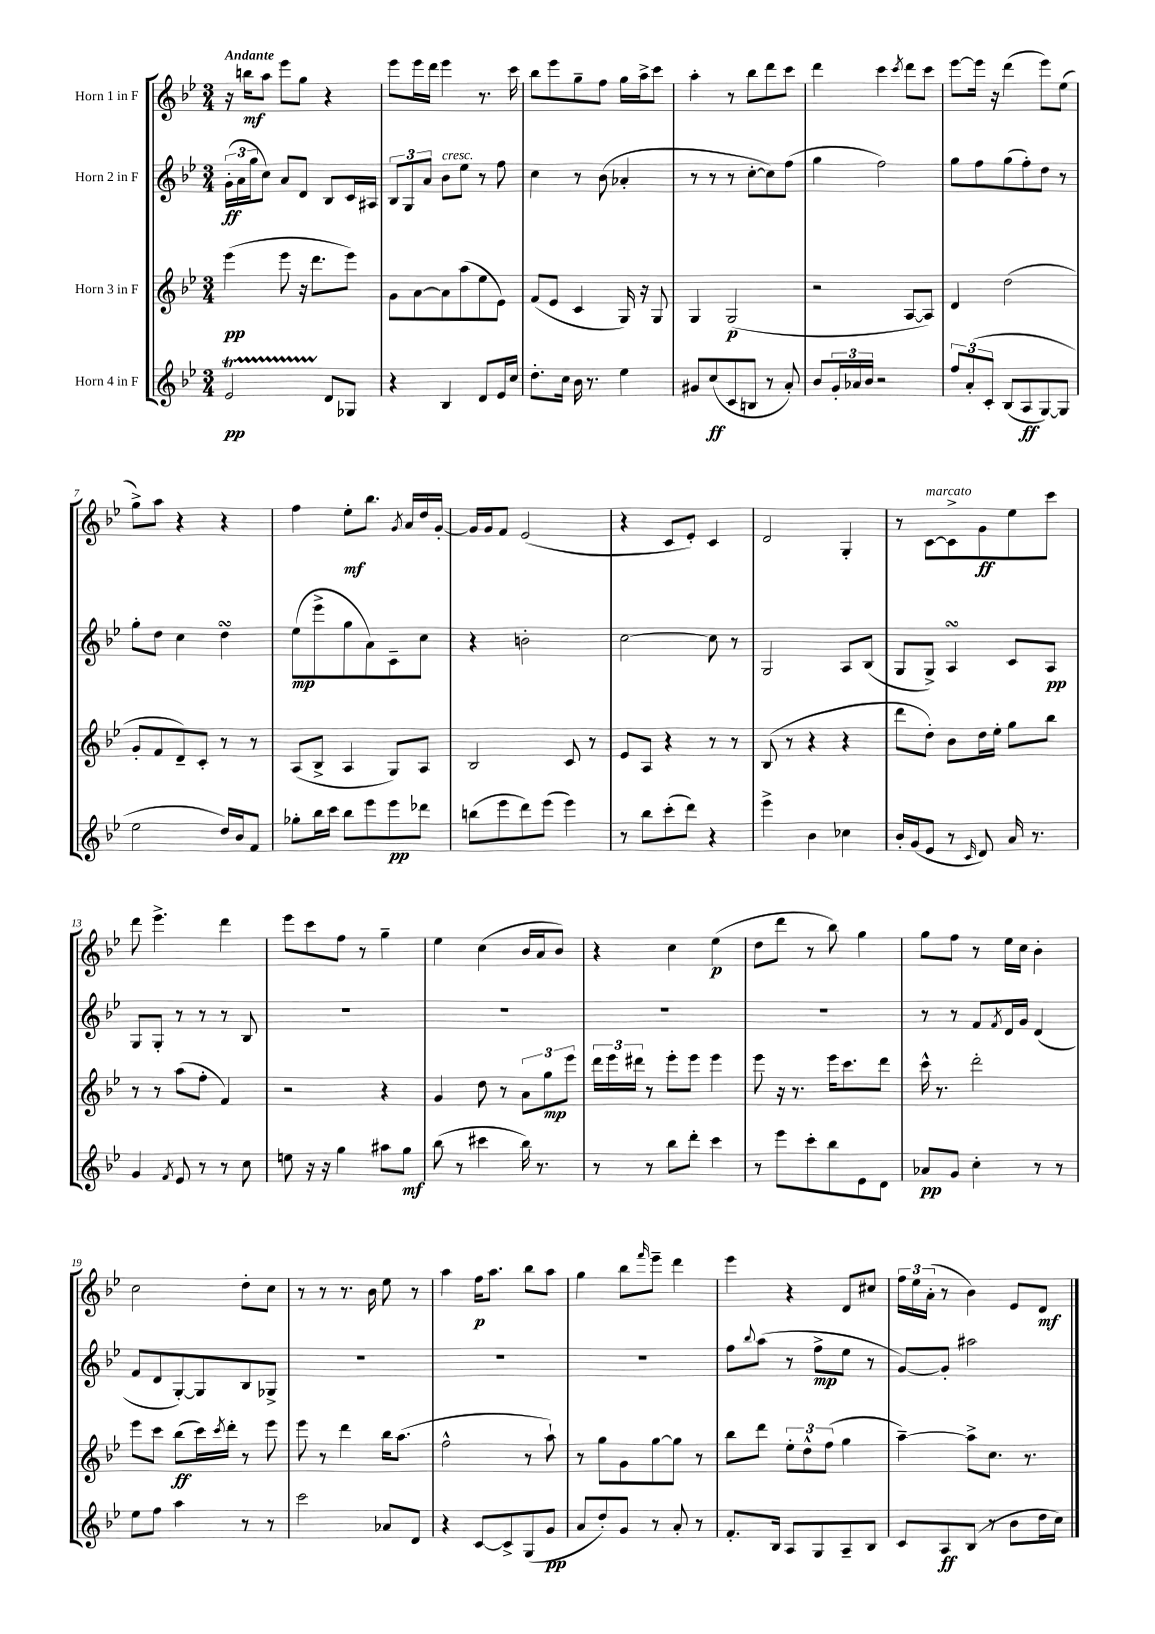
<<
\new StaffGroup <<
\new Staff = "s0" \with { instrumentName = "Horn 1 in F" } {
    \clef treble \key bes \major \numericTimeSignature \time 3/4 \tempo "Andante"
    r16 b''16\mf a''8 ees'''8 g''8 r4 |
    ees'''8 ees'''16 d'''16 ees'''4 r8. c'''16 |
    bes''8 ees'''8 g''8-- f''8 g''16 a''16-> c'''8 |
    a''4-. r8 bes''8 d'''8 c'''8 |
    d'''4 c'''4 \acciaccatura { c'''8 } d'''8 c'''8 |
    ees'''8~ ees'''16 r16 d'''4( ees'''8) ees''8( |
    g''8->) a''8 r4 r4 |
    f''4 ees''8-.\mf bes''8. \acciaccatura { g'8 } a'16 d''16 g'16~-. |
    g'16 g'16 f'8 ees'2( |
    r4 c'8 ees'8-.) c'4 |
    d'2 g4-. |
    r8 c'8~^\markup { \italic "marcato" } c'8-> g'8\ff ees''8 c'''8 |
    d'''8 ees'''4.-> d'''4 |
    ees'''8 c'''8 f''8 r8 g''4-- |
    ees''4 c''4( bes'16 a'16 bes'8) |
    r4 c''4 ees''4\p( |
    d''8 d'''8 r8 bes''8) g''4 |
    g''8 f''8 r8 ees''16 c''16 bes'4-. |
    c''2 d''8-. c''8 |
    r8 r8 r8. bes'16 ees''8 r8 |
    a''4 f''16\p a''8. bes''8 a''8 |
    g''4 bes''8 \grace { f'''16 } ees'''8-- d'''4 |
    ees'''4 r4 d'8 cis''8 |
    \tuplet 3/2 { f''16 ees''16 a'16-.( } r8 bes'4) ees'8 d'8\mf \bar "|." |
}
\new Staff = "s1" \with { instrumentName = "Horn 2 in F" } {
    \clef treble \key bes \major \numericTimeSignature \time 3/4
    \tuplet 3/2 { g'16-.\ff( a'16 g''16 } c''8) a'8 d'8 bes8 c'16 ais16 |
    \tuplet 3/2 { bes8 g8 a'8 } bes'8^\markup { \italic "cresc." } ees''8 r8 f''8 |
    c''4 r8 bes'8( aes'4-. |
    r8 r8 r8 c''8~-. c''8) f''8( |
    g''4 f''2) |
    g''8 f''8 g''8( f''8-.) d''8 r8 |
    g''8-. d''8 c''4 d''4\turn |
    ees''8\mp( ees'''8-> g''8 a'8) c'8-- c''8 |
    r4 b'2-. |
    c''2~ c''8 r8 |
    g2 a8 bes8( |
    g8 g8->) a4\turn c'8 a8\pp |
    g8 g8-. r8 r8 r8 bes8 |
    R2. |
    R2. |
    R2. |
    R2. |
    r8 r8 f'8 \acciaccatura { f'8 } d'16 g'16 d'4( |
    f'8 d'8 g8~-.) g8 bes8 ges8-> |
    R2. |
    R2. |
    R2. |
    f''8 \appoggiatura { bes''8 } a''8( r8 f''8->\mp ees''8 r8 |
    g'8~) g'8-. ais''2 \bar "|." |
}
\new Staff = "s2" \with { instrumentName = "Horn 3 in F" } {
    \clef treble \key bes \major \numericTimeSignature \time 3/4
    ees'''4\pp( ees'''8 r16 d'''8. ees'''8) |
    g'8 a'8~ a'8 a''8( ees''8 ees'8) |
    f'8( ees'8 c'4 g16) r16 g8 |
    g4 g2\p( |
    r2 a8~ a8) |
    d'4 d''2( |
    g'8-. f'8 d'8--) c'8-. r8 r8 |
    a8( bes8-> a4 g8) a8 |
    bes2 c'8 r8 |
    ees'8 a8 r4 r8 r8 |
    bes8( r8 r4 r4 |
    d'''8 d''8-.) bes'8 d''16 ees''16-. g''8 bes''8 |
    r8 r8 a''8( f''8-. f'4) |
    r2 r4 |
    g'4 d''8 r8 \tuplet 3/2 { a'8 g''8\mp ees'''8 } |
    \tuplet 3/2 { d'''16 ees'''16 dis'''16 } r8 ees'''8-. ees'''8 ees'''4 |
    ees'''8 r16 r8. ees'''16 c'''8. d'''8 |
    c'''16-^ r8. d'''2-. |
    ees'''8 c'''8 bes''8\ff( c'''16) \acciaccatura { c'''8 } d'''16-. r8 ees'''8 |
    ees'''8 r8 d'''4 bes''16 a''8.( |
    f''2-^ r8 a''8-!) |
    r8 g''8 g'8 g''8~ g''8 r8 |
    bes''8 d'''8 \tuplet 3/2 { ees''8-. d''8-^ f''8( } g''4 |
    a''4~--) a''8-> c''8. r8. \bar "|." |
}
\new Staff = "s3" \with { instrumentName = "Horn 4 in F" } {
    \clef treble \key bes \major \numericTimeSignature \time 3/4
    ees'2\startTrillSpan\pp d'8\stopTrillSpan ges8 |
    r4 bes4 d'8 ees'16 c''16 |
    d''8.-. c''16 bes'16 r8. ees''4 |
    gis'8 c''8\ff( c'8 b8 r8 a'8-.) |
    bes'8 \tuplet 3/2 { g'16-. aes'16 bes'16 } r2 |
    \tuplet 3/2 { f''8 a'8-.\( c'8-. } bes8( a8\ff g8~) g8 |
    ees''2 d''16\) bes'16 f'8 |
    ges''8-. bes''16 c'''16 bes''8 ees'''8 ees'''8\pp des'''8 |
    b''8( ees'''8 d'''8) ees'''8( ees'''4) |
    r8 bes''8 c'''8-.( d'''8) r4 |
    ees'''4-> bes'4 ces''4 |
    bes'16-. g'16( ees'8 r8 \grace { c'16 } d'8) a'16 r8. |
    g'4 \acciaccatura { f'8 } ees'8 r8 r8 c''8 |
    e''8 r16 r16 g''4 ais''8 g''8\mf |
    bes''8( r8 cis'''4 bes''16) r8. |
    r8 r8 bes''8 d'''8-. c'''4 |
    r8 ees'''8 c'''8-. bes''8 ees'8 d'8 |
    aes'8\pp g'8 c''4-. r8 r8 |
    ees''8 f''8 a''4 r8 r8 |
    c'''2 aes'8 d'8 |
    r4 c'8~ c'8-> g8( g'8\pp |
    a'8 d''8-.) g'8 r8 a'8-. r8 |
    f'8.-. bes16 a8 g8 a8-- bes8 |
    c'8 a8\ff bes8( r8 bes'8 d''16 c''16) \bar "|." |
}
>>
>>
